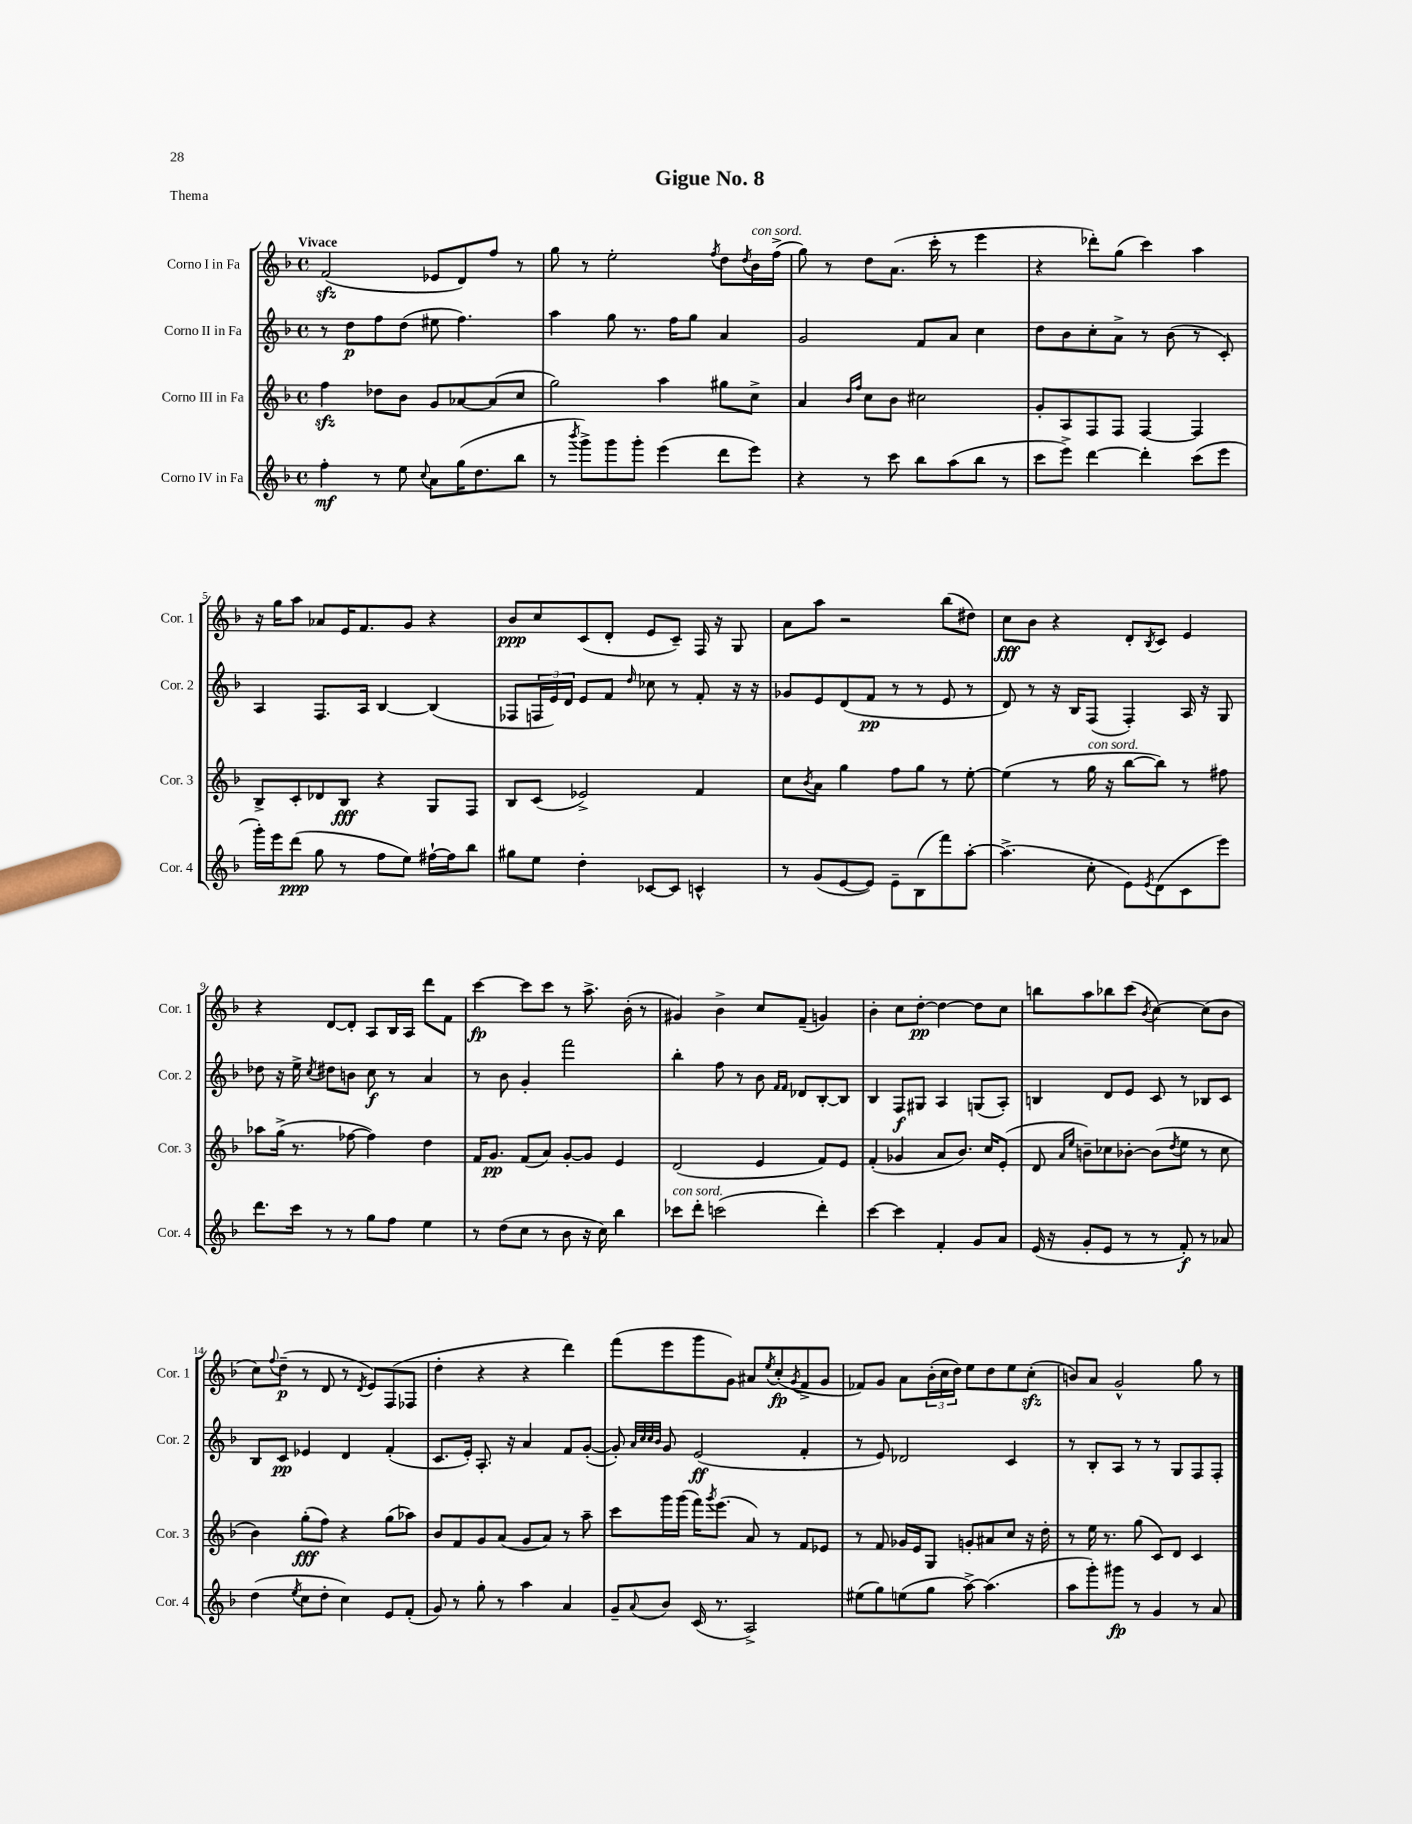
\header { title = "Gigue No. 8" piece = "Thema" }
<<
\new StaffGroup <<
\new Staff = "s0" \with { instrumentName = "Corno I in Fa" shortInstrumentName = "Cor. 1" } {
    \clef treble \key f \major \defaultTimeSignature \time 4/4 \tempo "Vivace"
    f'2\sfz( ees'8 d'8) f''8 r8 |
    g''8 r8 e''2-. \acciaccatura { f''8 } d''8 \acciaccatura { d''8 } bes'16^\markup { \italic "con sord." } f''16->( |
    g''8) r8 d''8 a'8.( c'''16-. r8 e'''4 |
    r4 des'''8-.) g''8( c'''4) a''4 |
    r16 g''16 a''8 aes'8 e'16 f'8. g'8 r4 |
    bes'8\ppp c''8 c'8( d'8-. e'8 c'8--) f16 r16 g8 |
    a'8 a''8 r2 bes''8( dis''8) |
    c''8\fff bes'8 r4 d'8-. \acciaccatura { bes8 } c'8 e'4 |
    r4 d'8~ d'8-. a8 bes16 a16 d'''8 f'8 |
    c'''4~\fp c'''8 c'''8 r8 a''8.-> bes'16-.( r8 |
    gis'4) bes'4-> c''8 f'8--( g'4) |
    bes'4-. c''8 d''8~-.\pp d''4~ d''8 c''8 |
    b''8 a''8 bes''8 c'''8( \acciaccatura { bes'8 } c''4~) c''8( bes'8 |
    c''8) \appoggiatura { f''8 } d''8--\p( r8 d'8 r8 \acciaccatura { d'8 } e'8) f8( fes8 |
    d''4-. r4 r4 d'''4) |
    f'''8( e'''8 g'''8 g'8) ais'8 \acciaccatura { e''8 } c''8-.\fp( \acciaccatura { g'8 } f'8-> g'8 |
    fes'8) g'8 a'8 \tuplet 3/2 { bes'16-.( c''16 d''16) } e''8 d''8 e''8 c''8-.\sfz( |
    b'8) a'8 g'2-^ g''8 r8 \bar "|." |
}
\new Staff = "s1" \with { instrumentName = "Corno II in Fa" shortInstrumentName = "Cor. 2" } {
    \clef treble \key f \major \defaultTimeSignature \time 4/4
    r8 d''8\p f''8 d''8( eis''8 f''4.) |
    a''4 g''8 r8. f''16 g''8 a'4 |
    g'2 f'8 a'8 c''4 |
    d''8 bes'8 c''8-. a'8-> r8 bes'8( r8 c'8-.) |
    a4 f8. a16 bes4~ bes4( |
    fes8 \tuplet 3/2 { f16 e'16) d'16 } e'8 f'8 \grace { d''16 } ces''8 r8 f'8-. r16 r16 |
    ges'8 e'8 d'8( f'8\pp r8 r8 e'8 r8 |
    d'8) r8 r16 bes16 f8( f4-.) a16 r16 g8 |
    des''8 r16 e''16-> \acciaccatura { c''8 } dis''8 b'8 c''8\f r8 a'4 |
    r8 bes'8 g'4-. f'''2 |
    bes''4-. f''8 r8 bes'8 \grace { f'16 f'16 } des'8 bes8~-. bes8 |
    bes4 f8\f gis8 a4 g8( a8-.) |
    b4 d'8 e'8 c'8 r8 bes8 c'8 |
    bes8 c'8\pp ees'4 d'4 f'4-.( |
    c'8. e'16-.) a8.-. r16 a'4 f'8 g'8~-.( |
    g'8-.) \grace { a'32 c''32 c''32 bes'32 } g'8 e'2\ff( f'4-. |
    r8 e'8) des'2 c'4 |
    r8 bes8-. a8 r8 r8 g8 f8 f8-. \bar "|." |
}
\new Staff = "s2" \with { instrumentName = "Corno III in Fa" shortInstrumentName = "Cor. 3" } {
    \clef treble \key f \major \defaultTimeSignature \time 4/4
    f''4\sfz des''8 bes'8 g'8 aes'8~ aes'8( c''8 |
    g''2) a''4 gis''8 c''8-> |
    a'4 \grace { bes'16 f''16 } c''8 bes'8 cis''2 |
    g'8-. a8 f8 f8 f4~ f4 |
    bes8-> c'8-. des'8 bes8\fff r4 g8 f8 |
    bes8 c'8( ees'2->) f'4 |
    c''8 \acciaccatura { bes'8 } a'8 g''4 f''8 g''8 r8 e''8~-. |
    e''4( r8 g''16^\markup { \italic "con sord." } r16 bes''8~ bes''8) r8 fis''8 |
    aes''8 g''16->( r8. fes''8~ fes''4) d''4 |
    f'16 g'8.\pp f'8( a'8) g'8~-. g'8 e'4 |
    d'2( e'4 f'8) e'8 |
    f'4-.( ges'4 a'8 bes'8.) c''16 e'8-.( |
    d'8 \grace { a'16 e''16 } b'8--) ces''8 bes'8~-. bes'8( \acciaccatura { d''8 } e''8 r8 ces''8 |
    bes'4) g''8-.\fff( f''8) r4 g''8( aes''8) |
    bes'8 f'8 g'8 a'8( g'8 a'8) r8 a''8-- |
    c'''8 g'''16 g'''16( f'''16) \acciaccatura { g'''8 } e'''8.( a'8) r8 f'8 ees'8 |
    r8 f'8 ges'16 e'16 g8 g'8-. ais'8 c''8 r16 d''16-. |
    r8 e''16 r8. g''8( c'8) d'8 c'4 \bar "|." |
}
\new Staff = "s3" \with { instrumentName = "Corno IV in Fa" shortInstrumentName = "Cor. 4" } {
    \clef treble \key f \major \defaultTimeSignature \time 4/4
    f''4-.\mf r8 e''8 \appoggiatura { c''8 } a'8 g''16( d''8. bes''8 |
    r8 \acciaccatura { bes'''8 } g'''8->) g'''8 g'''8-. e'''4( d'''8 e'''8) |
    r4 r8 c'''8 bes''8 a''8( bes''8 r8 |
    c'''8 e'''8->) d'''4~ d'''4-. c'''8( e'''8 |
    g'''16-.) e'''16 d'''8\ppp( g''8 r8 f''8 e''8) fis''16~-! fis''16 bes''8 |
    gis''8 e''8 d''4-. ces'8~ ces'8 c'4-^ |
    r8 g'8( e'8~ e'8) e'8-- bes8( f'''8) a''8~-. |
    a''4.->( c''8-. e'8) \acciaccatura { e'8 } d'8( c'8 e'''8) |
    d'''8. c'''16 r8 r8 g''8 f''8 e''4 |
    r8 d''8( c''8 r8 bes'8 r16 c''16) bes''4 |
    ces'''8^\markup { \italic "con sord." } d'''8-. c'''2( d'''4-.) |
    c'''4~ c'''4 f'4-. g'8 a'8 |
    e'16( r16 g'8-. e'8 r8 r8 f'8-.\f) r8 aes'8 |
    d''4( \acciaccatura { e''8 } c''8 d''8-. c''4) e'8 f'8-.( |
    g'8) r8 g''8-. r8 a''4 a'4 |
    g'8-- \appoggiatura { a'8 } bes'8 c'16( r8. a2->) |
    eis''8( g''8) e''8( g''8 a''8~->) a''4.( |
    a''8 g'''8-.) gis'''8\fp r8 g'4 r8 a'8 \bar "|." |
}
>>
>>
